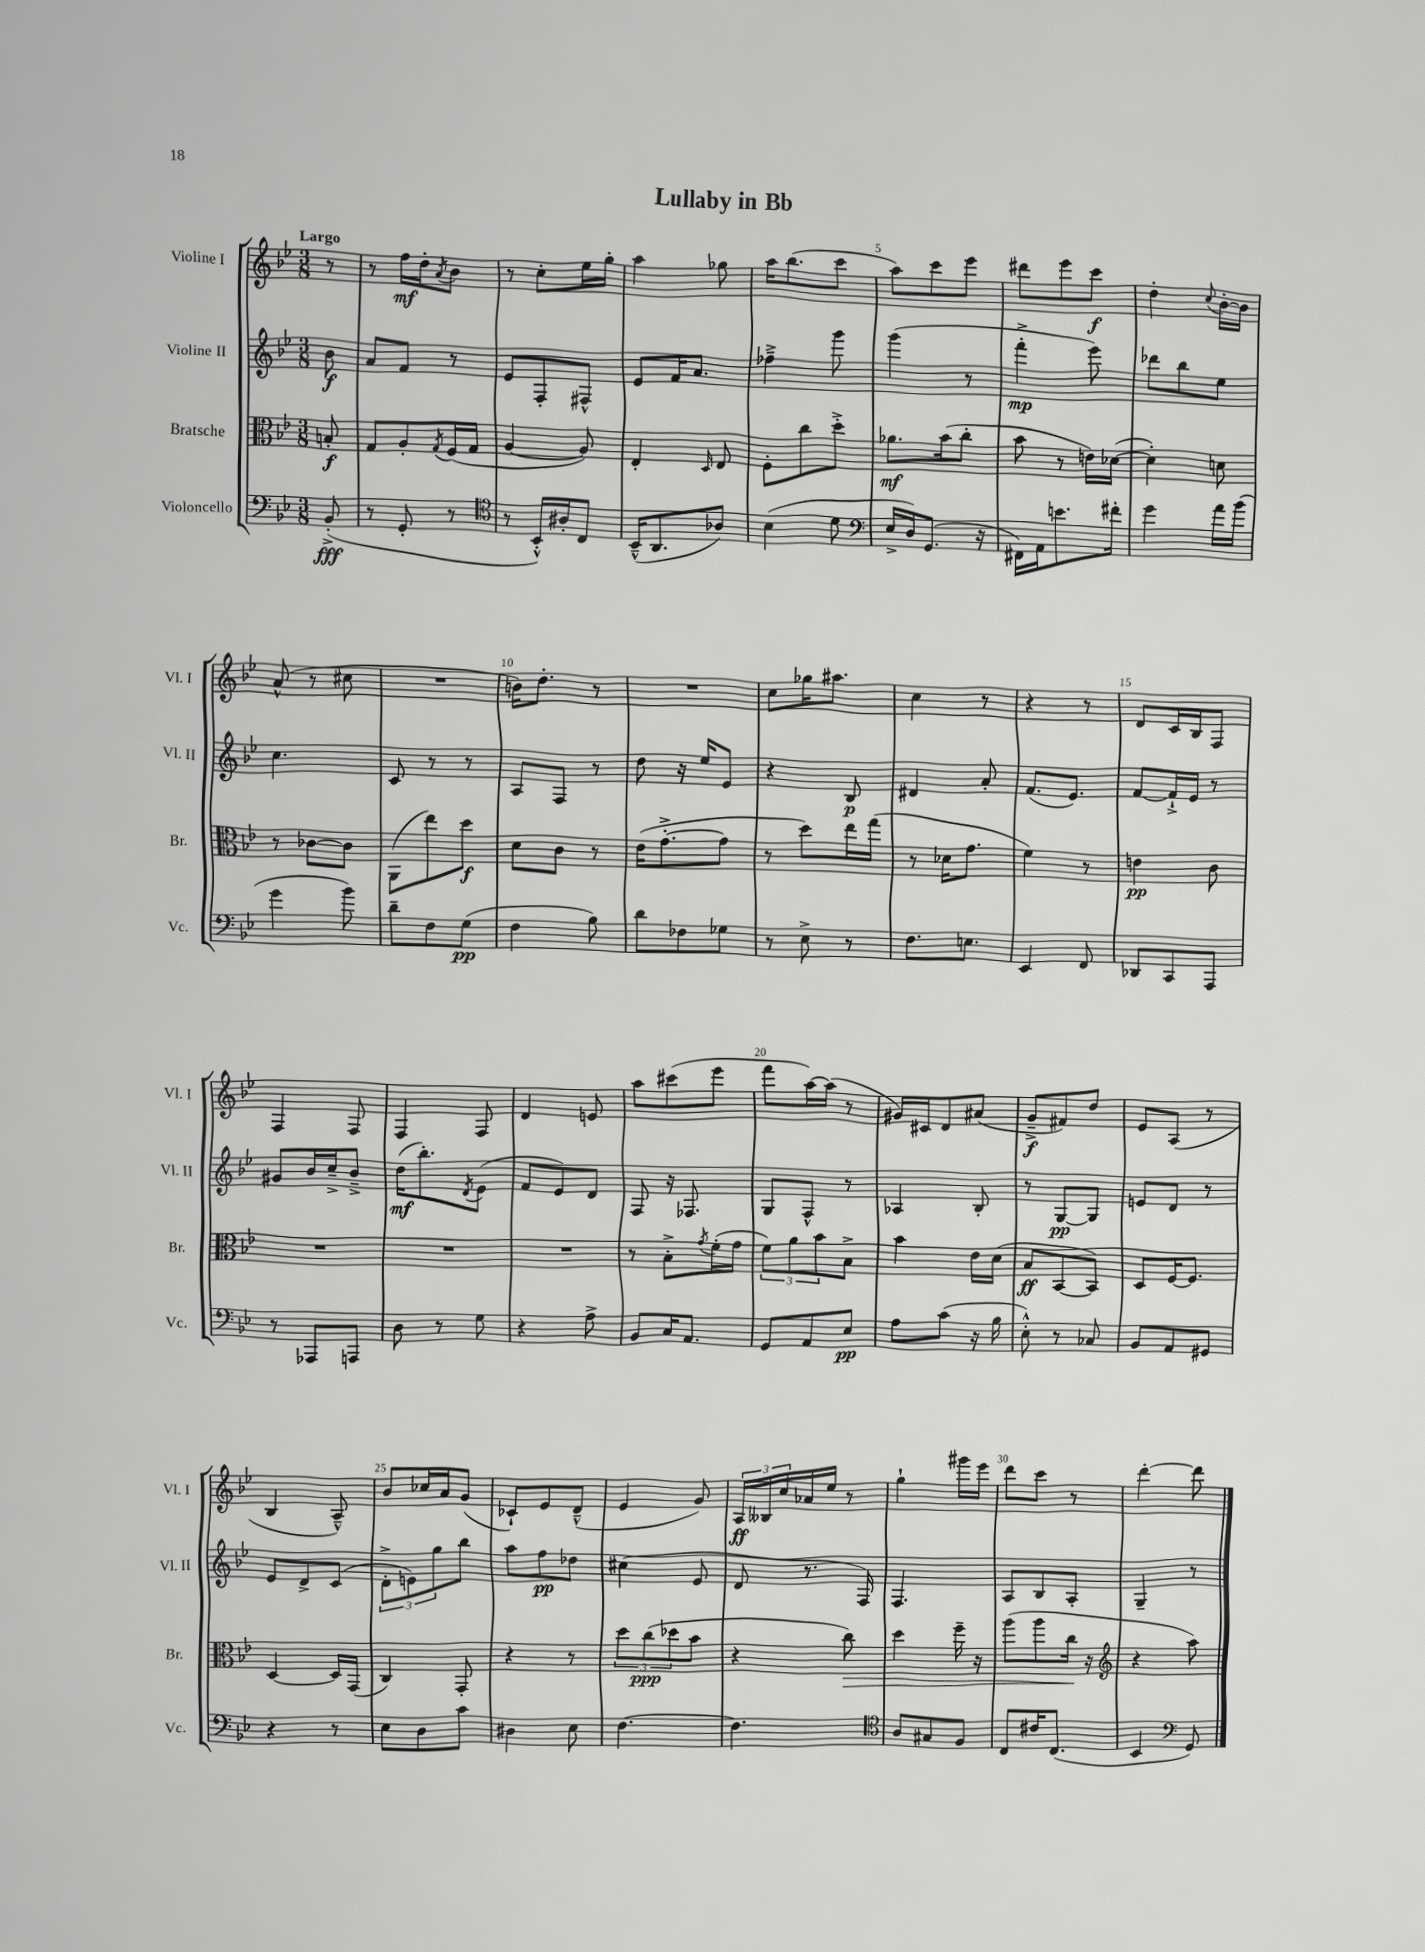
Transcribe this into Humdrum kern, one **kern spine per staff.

**kern	**kern	**kern	**kern
*staff4	*staff3	*staff2	*staff1
*clefF4	*clefC3	*clefG2	*clefG2
*k[b-e-]	*k[b-e-]	*k[b-e-]	*k[b-e-]
*M3/8	*M3/8	*M3/8	*M3/8
(8BB-'^	8B'	8b-	8r
=	=	=	=
8r	8G	8a	8r
8GG'	8A'	8f	16ff
.	.	.	16dd'
.	8qG	.	8qa
8r	(16F	8r	8b-
.	16G	.	.
=	=	=	=
*clefC4	*	*	*
8r	[4A	8e-	8r
16BB-'^^)	.	8F'	8cc'
16A#'	.	.	.
8C	8A])	8F#^^	16ee-
.	.	.	16gg'
=	=	=	=
(16BB-~^^	4E-'	8e-	4aa
8.AA	.	.	.
.	.	16f	.
.	.	8.a	.
.	16qqD	.	.
8A-)	8E-	.	8gg-
=	=	=	=
(4B-	8F'	4ff-~^	16aa
.	.	.	(8.bb-
.	8cc	.	.
8d	8dd'^	8ggg	8ccc
=	=	=	=
*clefF4	*	*	*
16E-^	8.a-	(4ggg	8aa)
16D)	.	.	.
(8.GG	.	.	8ccc
.	(16b-	.	.
.	8cc'	8r	8eee-
16r	.	.	.
=	=	=	=
16FF#)	8b-	4fff'^	8ddd#
16AA	.	.	.
8.e	8r	.	8eee-
.	16e)	8eee-)	8ccc
16f#'	([16d-	.	.
=	=	=	=
4g	4d-'])	8ddd-	4dd'
.	.	8bb-	.
.	.	.	8qqcc
16a	8d	8ee-	[16b-'
(16b-	.	.	16b-]
=	=	=	=
4g	8r	4.cc	(8a^^
.	[8c-	.	8r
8b-)	8c-]	.	8cc#
=	=	=	=
8d~	(8AA	8c	4.r
8F	8ee-)	8r	.
(8G	8dd	8r	.
=	=	=	=
4F	8d	8A	16b)
.	.	.	8.dd'
.	8c	8F	.
8B-)	8r	8r	8r
=	=	=	=
8d	(16e-	8dd	4.r
.	[8.g'^	.	.
8F-	.	16r	.
.	.	16ee-	.
8G-	8g]	8e-	.
=	=	=	=
8r	8r	4r	8cc
8E-^	8dd)	.	16gg-
.	.	.	8.aa#
8r	16ee-	8B-	.
.	(16gg	.	.
=	=	=	=
8.F	8r	4d#	4cc
.	16d-	.	.
8.E	8.g	.	.
.	.	8a'	8r
=	=	=	=
4EE-	4f)	(8.f	4r
.	.	8.e-)	.
8FF	8r	.	8r
=	=	=	=
8DD-	4e	[8f	8d
8CC	.	16f`^]	16c
.	.	16e-	16B-
8AAA	8c	8r	8F
=	=	=	=
8r	4.r	8g#	4F
8AAA-	.	16b-	.
.	.	16cc~^	.
8AAA	.	8b-~^	8F
=	=	=	=
8D	4.r	(16dd	4F
.	.	8.bb-')	.
8r	.	.	.
.	.	8qd	.
8G	.	(8e-	8F
=	=	=	=
4r	4.r	8f	4d
.	.	8e-)	.
8A^	.	8d	8e
=	=	=	=
8BB-	8r	8F	8aa
16C	8B-'^	16r	(8ccc#
8.AA	.	8.F-	.
.	8qg	.	.
.	(16f'	.	8eee-
.	16g	.	.
=	=	=	=
8GG	12f)	8G	8fff
.	12a	.	.
8AA	.	8F^^	[16aa)
.	12b-	.	.
.	.	.	(16aa]
8E-	8B-^	8r	8r
=	=	=	=
8A	4b-	4A-	16g#)
.	.	.	16c#
(8c	.	.	8d
16r	16e-	8B-'	(8a#
16B-	(16d	.	.
=	=	=	=
8E-'^^)	8B-	8r	8g~^
8r	[8BB-	[8G	8f#)
8C-	8BB-])	8G]	8dd
=	=	=	=
8BB-	8D	8e	8e-
8AA	[16F	8d	(8A
.	8.F]	.	.
8GG#	.	8r	8r
=	=	=	=
4r	[4D	8e-	4B-
.	.	8d^	.
8r	16D]	(8c	8A~^^)
.	(16GG	.	.
=	=	=	=
8E-	4C)	12d'^	8b-
.	.	12e)	.
8D	.	.	16cc-
.	.	12gg	.
.	.	.	16a
8c	8GG'	8bb-	(8g
=	=	=	=
4D#	4r	8aa	8c-`)
.	.	8ff	8e-
8E-	8r	8dd-	(8d~^^
=	=	=	=
[4.F	12dd	(4cc#	4e-
.	(12cc	.	.
.	12dd-	.	.
.	8b-	8e-	8g)
=	=	=	=
4.F]	4r	8d	24A
.	.	.	24B--
.	.	.	24cc
.	.	8.r	16a-
.	.	.	16ee-
.	8cc)	.	8r
.	.	16F)	.
=	=	=	=
*clefC4	*	*	*
8A	4dd	4.F	4gg`
8G#	.	.	.
8F	16ff~	.	16ggg#
.	16r	.	16eee-
=	=	=	=
8C	(8aa	8A	8ddd
16c#	8aa	8B-	8ccc
(8.C	.	.	.
.	16cc	8A'	8r
.	16r	.	.
=	=	=	=
*	*clefG2	*	*
4BB-	4r	4G~	[4ddd'
*clefF4	*	*	*
8GG)	8aa)	8r	8ddd]
==	==	==	==
*-	*-	*-	*-
